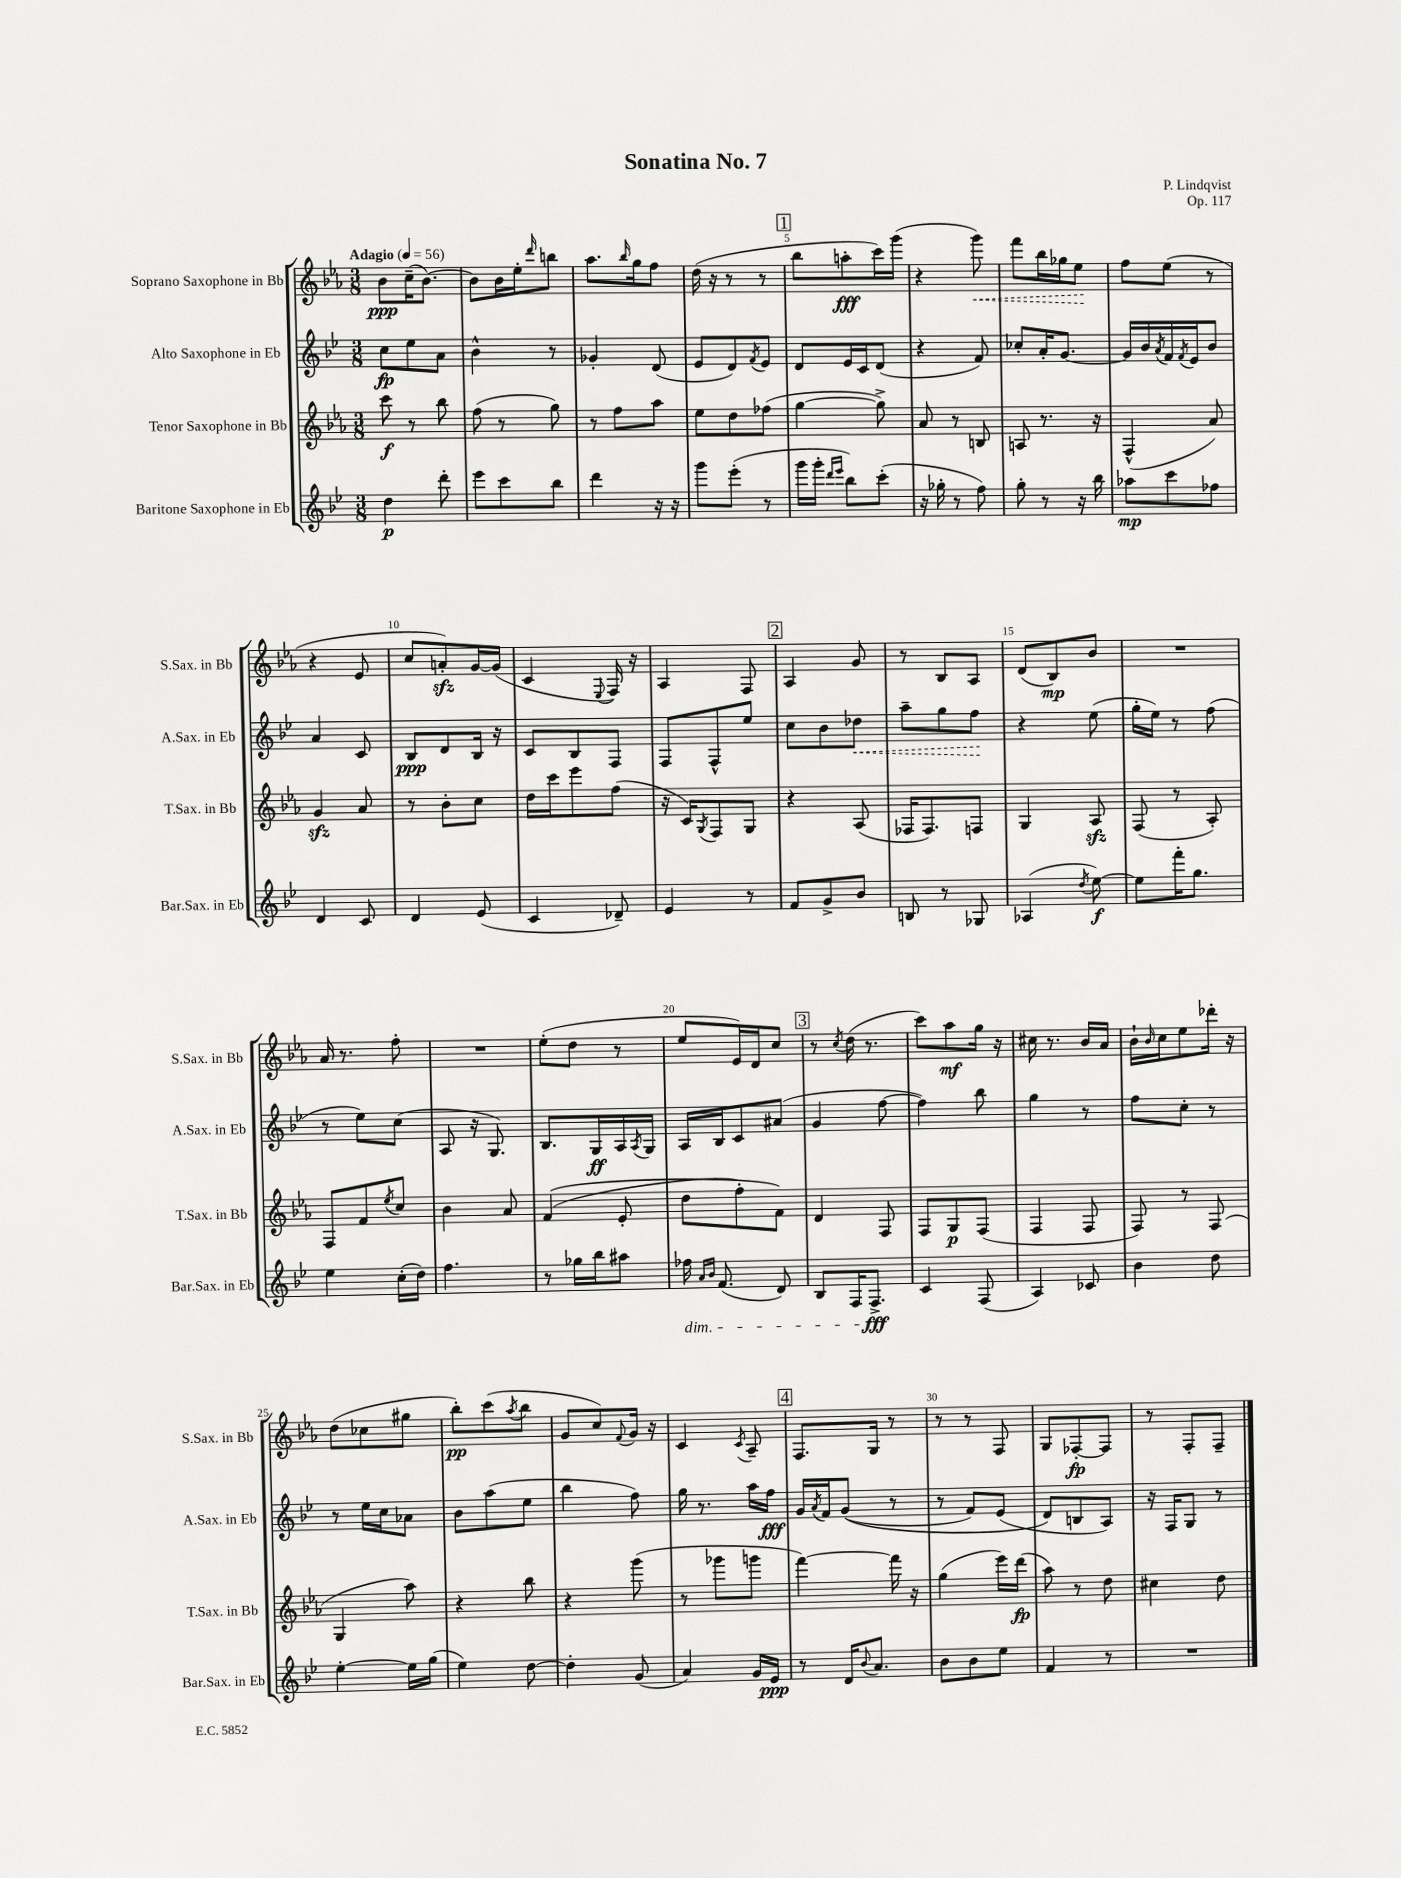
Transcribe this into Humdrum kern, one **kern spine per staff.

**kern	**kern	**kern	**kern
*staff4	*staff3	*staff2	*staff1
*clefG2	*clefG2	*clefG2	*clefG2
*k[b-e-]	*k[b-e-a-]	*k[b-e-]	*k[b-e-a-]
*M3/8	*M3/8	*M3/8	*M3/8
*MM56	*MM56	*MM56	*MM56
4dd	8ccc	8cc	8b-
.	8r	8ee-	(16cc~
.	.	.	[8.b-)
8ddd'	8bb-	8a	.
=	=	=	=
8eee-	(8ff	4b-^^	8b-]
8ccc	8r	.	16b-
.	.	.	16ee-'
.	.	.	16qqddd
8bb-	8gg)	8r	8bb
=	=	=	=
4ddd	8r	4g-'	8.aa-
.	8ff	.	.
.	.	.	16qqbb-
.	.	.	16gg
16r	8aa-	(8d	8ff
16r	.	.	.
=	=	=	=
8ggg	8ee-	8e-	(16dd
.	.	.	16r
(8eee-'	8dd	8d)	8r
.	.	8qf	.
8r	(8ff-	8e-	8r
=	=	=	=
16ggg	[4gg	8d	8bb-
16ggg'	.	.	.
16qqddd	.	.	.
16qqeee-	.	.	.
8bb-)	.	16e-	8aa'
.	.	16c	.
(8ccc'	8gg^])	(8d	16ccc)
.	.	.	(16ggg
=	=	=	=
16r	8a-	4r	4r
16gg-'	.	.	.
8r	8r	.	.
8ff)	8B	8f)	8ggg)
=	=	=	=
8gg'	8A	8cc-'	8fff
8r	8.r	16a'	16bb-
.	.	[8.g	16gg-
16r	.	.	8ee-
16bb-	16r	.	.
=	=	=	=
8aa-	(4F^^	16g]	8ff
.	.	16b-	.
.	.	8qa	.
8ccc	.	16f	(8ee-
.	.	8qf	.
.	.	16e-	.
8ff-	8a-)	8b-	8r
=	=	=	=
4d	4g	4a	4r
8c	8a-	8c	8e-
=	=	=	=
4d	8r	8B-	8cc
.	8b-'	8d	8a')
(8e-	8cc	16B-	[16g
.	.	16r	(16g]
=	=	=	=
4c	16dd	8c	4c
.	16ccc	.	.
.	8eee-	8B-	.
.	.	.	8qqE-
8d-~)	(8ff	8F	16F)
.	.	.	16r
=	=	=	=
4e-	16r	8F	4A-
.	16c)	.	.
.	8qG	.	.
.	8F	8F^^	.
8r	8G	8ee-	8F
=	=	=	=
8f	4r	8cc	4A-
8g^	.	8b-	.
8b-	(8A-	8dd-	8g
=	=	=	=
8B	16F-	8aa~	8r
.	8.F-)	.	.
8r	.	8gg	8B-
8G-	8F	8ff	8A-
=	=	=	=
(4A-	4G	4r	(8d
.	.	.	8B-)
8qdd	.	.	.
[8ee-)	8A-	(8ee-	8b-
=	=	=	=
8ee-]	(8F	16gg'	4.r
.	.	16ee-)	.
16fff'	8r	8r	.
8.gg	.	.	.
.	8A-')	(8ff	.
=	=	=	=
4ee-	8F	8r	16a-
.	.	.	8.r
.	8f	8ee-)	.
.	8qee-	.	.
(16cc'	8cc	(8cc	8ff'
16dd)	.	.	.
=	=	=	=
4.ff	4b-	8A	4.r
.	.	16r	.
.	.	8.G)	.
.	8a-	.	.
=	=	=	=
8r	&((4f	8.B-	(8ee-'
16gg-	.	.	8dd
16bb-	.	16G	.
8aa#	8e-'	16A	8r
.	.	8qA	.
.	.	16G	.
=	=	=	=
16ff-	8dd	16A	8ee-
16qqa	.	.	.
16qqb-	.	.	.
(8.f	.	16B-	.
.	8ff')	8c	16e-)
.	.	.	16d
8d)	8f&)	(8a#	8cc
=	=	=	=
8B-	4d	4g	8r
.	.	.	8qcc
16F	.	.	(16dd
8.F^	.	.	8.r
.	8F	[8ff	.
=	=	=	=
4c	8F	4ff])	8ccc)
.	8G	.	8aa-
(8F	(8F	8bb-	16gg
.	.	.	16r
=	=	=	=
4A)	4F	4gg	16cc#
.	.	.	8.r
8c-	8F	8r	16b-
.	.	.	16a-
=	=	=	=
4b-	8F)	8ff	16b-`
.	.	.	16qqb-
.	.	.	16cc
.	8r	8cc'	8ee-
8dd	(8F	8r	16ddd-'
.	.	.	16r
=	=	=	=
[4ee-'	4G	8r	(8dd
.	.	16ee-	8cc-
.	.	16cc	.
16ee-]	8aa-)	8a-	8gg#
(16gg	.	.	.
=	=	=	=
4ee-)	4r	8b-	8bb-')
.	.	(8aa	(8ccc
.	.	.	8qaa-
[8dd	8bb-	8ee-	8bb-
=	=	=	=
4dd']	4r	4bb-	8g
.	.	.	8cc)
.	.	.	8qqf
(8g	(8ggg	8ff)	16g
.	.	.	16r
=	=	=	=
4a)	8r	16gg	4c
.	.	8.r	.
.	8ggg-	.	.
.	.	.	8qc
16g	8ggg	16aa	8A-~
16e-	.	16ff	.
=	=	=	=
8r	[4fff)	16g	8.F
.	.	8qa	.
.	.	16f	.
16d	.	&((8g	.
8qqb-	.	.	.
8.a	.	.	16G
.	16fff]	8r	8r
.	16r	.	.
=	=	=	=
8b-	(4gg	8r	8r
8b-	.	8f)	8r
8ee-	16eee-)	(8e-	8F
.	(16ddd	.	.
=	=	=	=
4f	8aa-)	8d&)	8G
.	8r	8B	[8F-'
8r	8dd	8A)	8F-]
=	=	=	=
4.r	4cc#	16r	8r
.	.	16F	.
.	.	8G	8F'
.	8dd	8r	8F~
==	==	==	==
*-	*-	*-	*-
